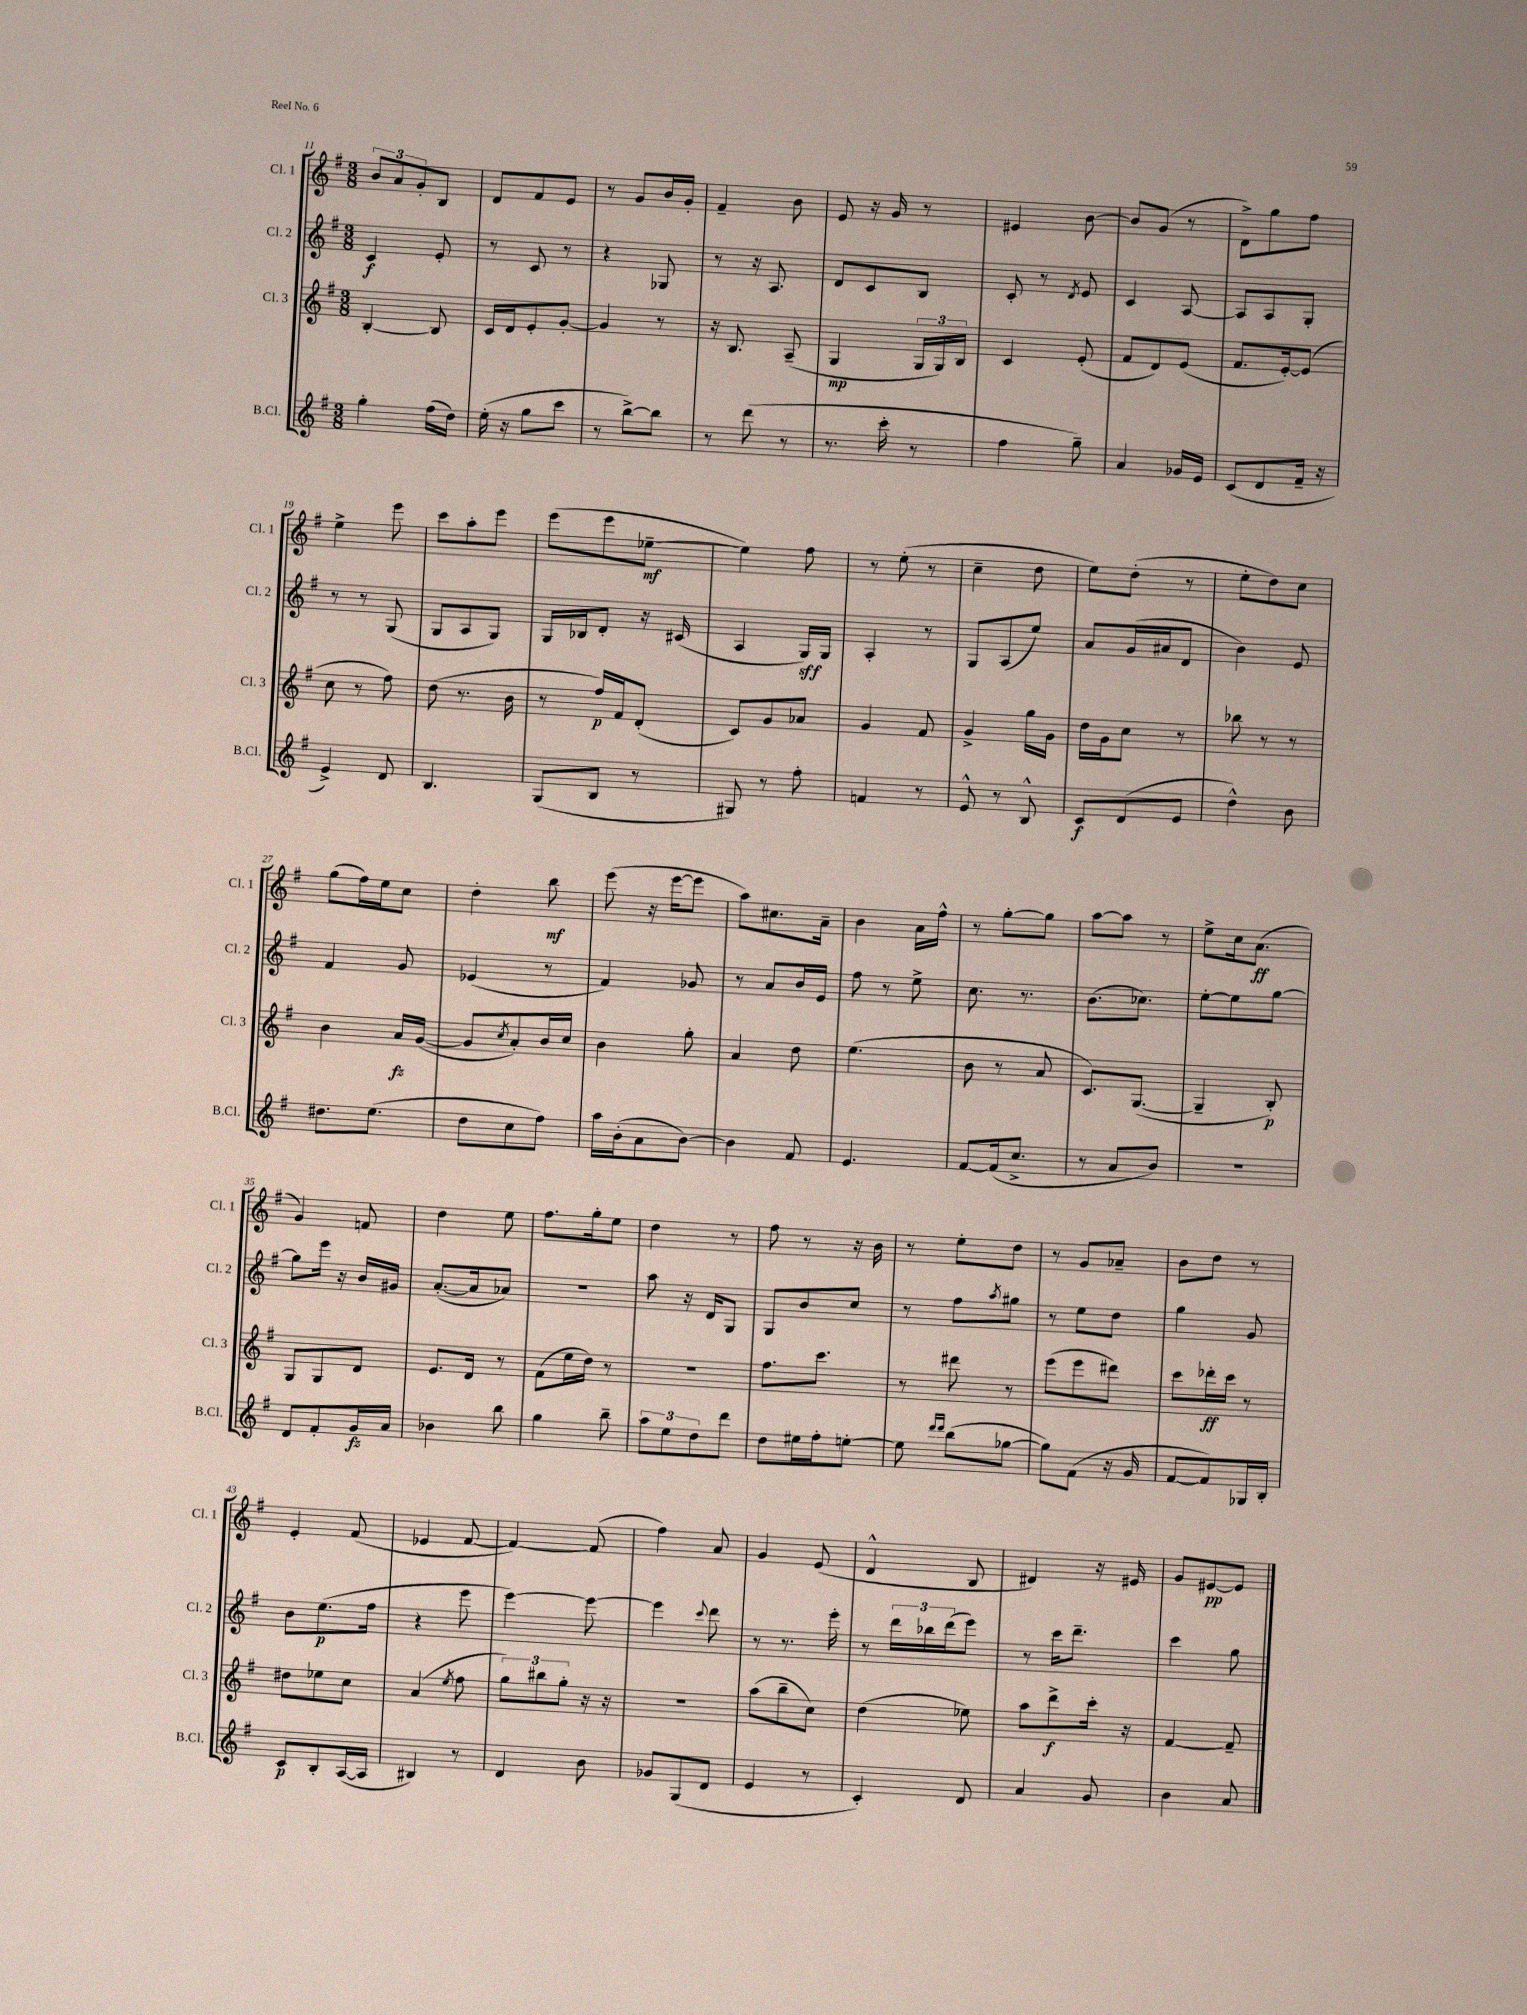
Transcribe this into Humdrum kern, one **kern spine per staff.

**kern	**kern	**kern	**kern
*staff4	*staff3	*staff2	*staff1
*clefG2	*clefG2	*clefG2	*clefG2
*k[f#]	*k[f#]	*k[f#]	*k[f#]
*M3/8	*M3/8	*M3/8	*M3/8
4gg'\	[4B'/	4c/	12b/L
.	.	.	12a/
.	.	.	12g'/
(16ff#\LL	8B/]	8e'/	8B/J
16dd\JJ)	.	.	.
=	=	=	=
(16ee'\	16c/LL	8r	8d/L
16r	16d/J	.	.
8gg\L	8e'/	8c/	8f#/
8ccc\J	[8g'/J	8r	8e/J
=	=	=	=
8r	4g/]	4r	8r
[8bb^\L)	.	.	8g/L
8bb\]J	8r	8G-/	16b/L
.	.	.	16g'/JJ
=	=	=	=
8r	16r	8r	4f#~/
.	8.B/	.	.
(8ddd\	.	16r	.
.	.	8.A/	.
8r	(8A~/	.	8b\
=	=	=	=
8.r	4G/	8d/L	8e/
.	.	8c/	16r
16ccc'\	.	.	16g/
8r	24G/LL	8B/J	8r
.	24G/)	.	.
.	24B/JJ	.	.
=	=	=	=
4ff#\	4c/	8c'/	4e#/
.	.	8r	.
.	.	8qd/	.
8gg~\)	(8e'/	8e/	[8b\
=	=	=	=
4a/	8f#/L	4c/	8b/]L
.	8d/)	.	(8g/J
16g-/LL	(8e/J	[8A/	8r
16e/JJ	.	.	.
=	=	=	=
(8c/L	8.f#/L	8A/]L	8d^\L)
8d/	.	8A/	8gg\
.	[16e'/k)	.	.
16f#~/Jk	(8e/]J	8G'/J	8ff#\J
16r	.	.	.
=	=	=	=
4e^/)	8cc\	8r	4ee^\
.	8r	8r	.
8d/	8ff#\)	(8G/	8eee\
=	=	=	=
4.B/	(8dd\	8G/L	8ccc\L
.	8.r	8A/	8aa'\
.	.	8G/J)	8eee\J
.	16b\	.	.
=	=	=	=
(8G/L	8r	16G/LL	(8eee\L
.	.	16B-/J	.
8B/J	16ff#/LL)	8d'/J	8eee\
.	16f#/J	.	.
8r	(8d'/J	16r	[8ee-~\J
.	.	(16c#/	.
=	=	=	=
8G#/)	8c/L)	4A/	4ee-\])
8r	8g/	.	.
8ff#'\	8a-/J	16G/LL)	8ff#\
.	.	16G/JJ	.
=	=	=	=
4f/	4g/	4A'/	8r
.	.	.	(8ee'\
8r	8f#/	8r	8r
=	=	=	=
8e^^/	4g^/	8G/L	4cc~\
8r	.	(8A/	.
8B^^/	16gg\LL	8ee/J)	8dd\
.	16g\JJ	.	.
=	=	=	=
8c/L	16dd\LL	8a/L	8ee\L)
.	16g\J	.	.
(8d/	8cc\J	(16g/L	(8dd'\J
.	.	16a#/J	.
8e/J	8r	8d/J	8r
=	=	=	=
4dd^^\)	8bb-\	4b\)	8ee'\L
.	8r	.	8dd\)
8b\	8r	8e/	8cc\J
=	=	=	=
8.dd#\L	4b\	4f#/	(8gg\L
.	.	.	16ff#\L)
(8.ee\J	.	.	16ee\J
.	16a/LL	8g/	8cc\J
.	([16g/JJ	.	.
=	=	=	=
8dd\L	8g/]L	(4e-/	4dd'\
.	8qcc/	.	.
8cc\	8a'/)	.	.
8ff#\J)	16b/L	8r	8bb\
.	16cc/JJ	.	.
=	=	=	=
16aa\LL	4b\	4f#/)	(8eee\
(16b'\J	.	.	.
8a\	.	.	16r
.	.	.	[16eee\LK
[8b\J)	8gg'\	8g-/	8eee\]J
=	=	=	=
4b\]	4a/	8r	8aa\L)
.	.	8a/L	8.cc#\
8f#/	8dd\	16b/L	.
.	.	16e/JJ	16a~\Jk
=	=	=	=
4.e/	(4.ee\	8ff#\	4b\
.	.	8r	.
.	.	8ee^\	16a\LL
.	.	.	16ff#^^\JJ
=	=	=	=
[8f#/L	8b\	8.cc\	8r
(16f#/]k	8r	.	[8gg'\L
8.cc^/J	.	8.r	.
.	8a/	.	8gg\]J
=	=	=	=
8r	8.c/L)	(8.b\L	[8aa\L
8a/L	.	.	8aa\]J
.	([8.G/J	8.cc-\J)	.
8b/J)	.	.	8r
=	=	=	=
4.r	4G~/]	[8ee'\L	8ee^\L
.	.	8ee\]	16cc\k
.	.	.	(8.a\J
.	8B'/)	[8gg\J	.
=	=	=	=
8d/L	8G/L	8gg\]L	4g/)
8f#'/	8G/	16eee\Jk	.
.	.	16r	.
16g/L	8d/J	16b/LL	8f/
16a/JJ	.	16g#/JJ	.
=	=	=	=
4b-\	8.e/L	([8.a'/L	4dd\
.	16d/Jk	16a/]k	.
8bb\	8r	8a-/J)	8ee\
=	=	=	=
4gg\	(8f#\L	4.r	8.ff#\L
.	16ee\L	.	.
.	16dd\JJ)	.	16gg'\k
8bb~\	8r	.	8ee\J
=	=	=	=
12aa\L	4.r	8aa\	4dd\
12ee\	.	.	.
.	.	16r	.
12dd\	.	.	.
.	.	16d/LK	.
8ddd\J	.	8G/J	8r
=	=	=	=
8dd\L	8.ff#\L	8G/L	8ff#\
16ee#\L	.	8b/	8r
16ff#'\J	8.ccc\J	.	.
[8ee'\J	.	8cc/J	16r
.	.	.	16b\
=	=	=	=
8ee\]	8r	8r	8r
16qqddd/LL	.	.	.
16qqddd/JJ	.	.	.
(8bb\L	8ddd#\	8ff#\L	8ee'\L
.	.	8qaa/	.
[8gg-\J	8r	8gg#\J	8dd\J
=	=	=	=
8gg-\]L)	(8eee\L	8r	8r
(8f#\J	8eee\	8ee\L	8g/L
16r	8ddd#\J)	8dd\J	8a-~/J
16g/	.	.	.
=	=	=	=
[8f#/L	8ccc\L	4gg\	8b\L
8f#/])	16ddd-'\L	.	8dd\J
.	16ccc\JJ	.	.
16G-/L	8r	8g/	8r
16B'/JJ	.	.	.
=	=	=	=
8c/L	8dd#\L	8b\L	4e'/
8B'/	8ee-\	(8.ee\	.
([16A/L	8cc\J	.	(8f#/
16A/]JJ	.	16ff#\Jk	.
=	=	=	=
4B#/)	(4a/	4r	4e-/
.	8qee/	.	.
8r	8ff#\	8eee\	[8f#/
=	=	=	=
4d/	12gg\L)	[4eee\)	4f#/_)
.	12bb#\	.	.
.	12gg'\J	.	.
8b\	16r	8eee\_	(8f#/]
.	16r	.	.
=	=	=	=
8g-/L	4.r	4eee\]	4ff#\)
(8G/	.	.	.
.	.	8qqccc/	.
8d/J	.	8ddd\	8a/
=	=	=	=
4e/	(8aa\L	8r	4g/
.	8bb~\	8.r	.
8r	8cc\J)	.	(8e/
.	.	16eee'\	.
=	=	=	=
4c'/)	(4dd\	8r	4d^^/
.	.	24ddd\LL	.
.	.	24bb-\	.
.	.	(24ddd\J	.
8d/	8ee-\)	8eee\J)	8B/
=	=	=	=
4a/	8aa\L	8r	4d#/)
.	8ddd^\	16ccc\LK	.
.	.	8.ddd~\J	.
8g/	16ccc'\Jk	.	16r
.	16r	.	16e#/
=	=	=	=
4b\	[4f#/	4ccc\	8g/L
.	.	.	[8e#/
8a/	8f#~/]	8gg\	8e#/]J
==	==	==	==
*-	*-	*-	*-
